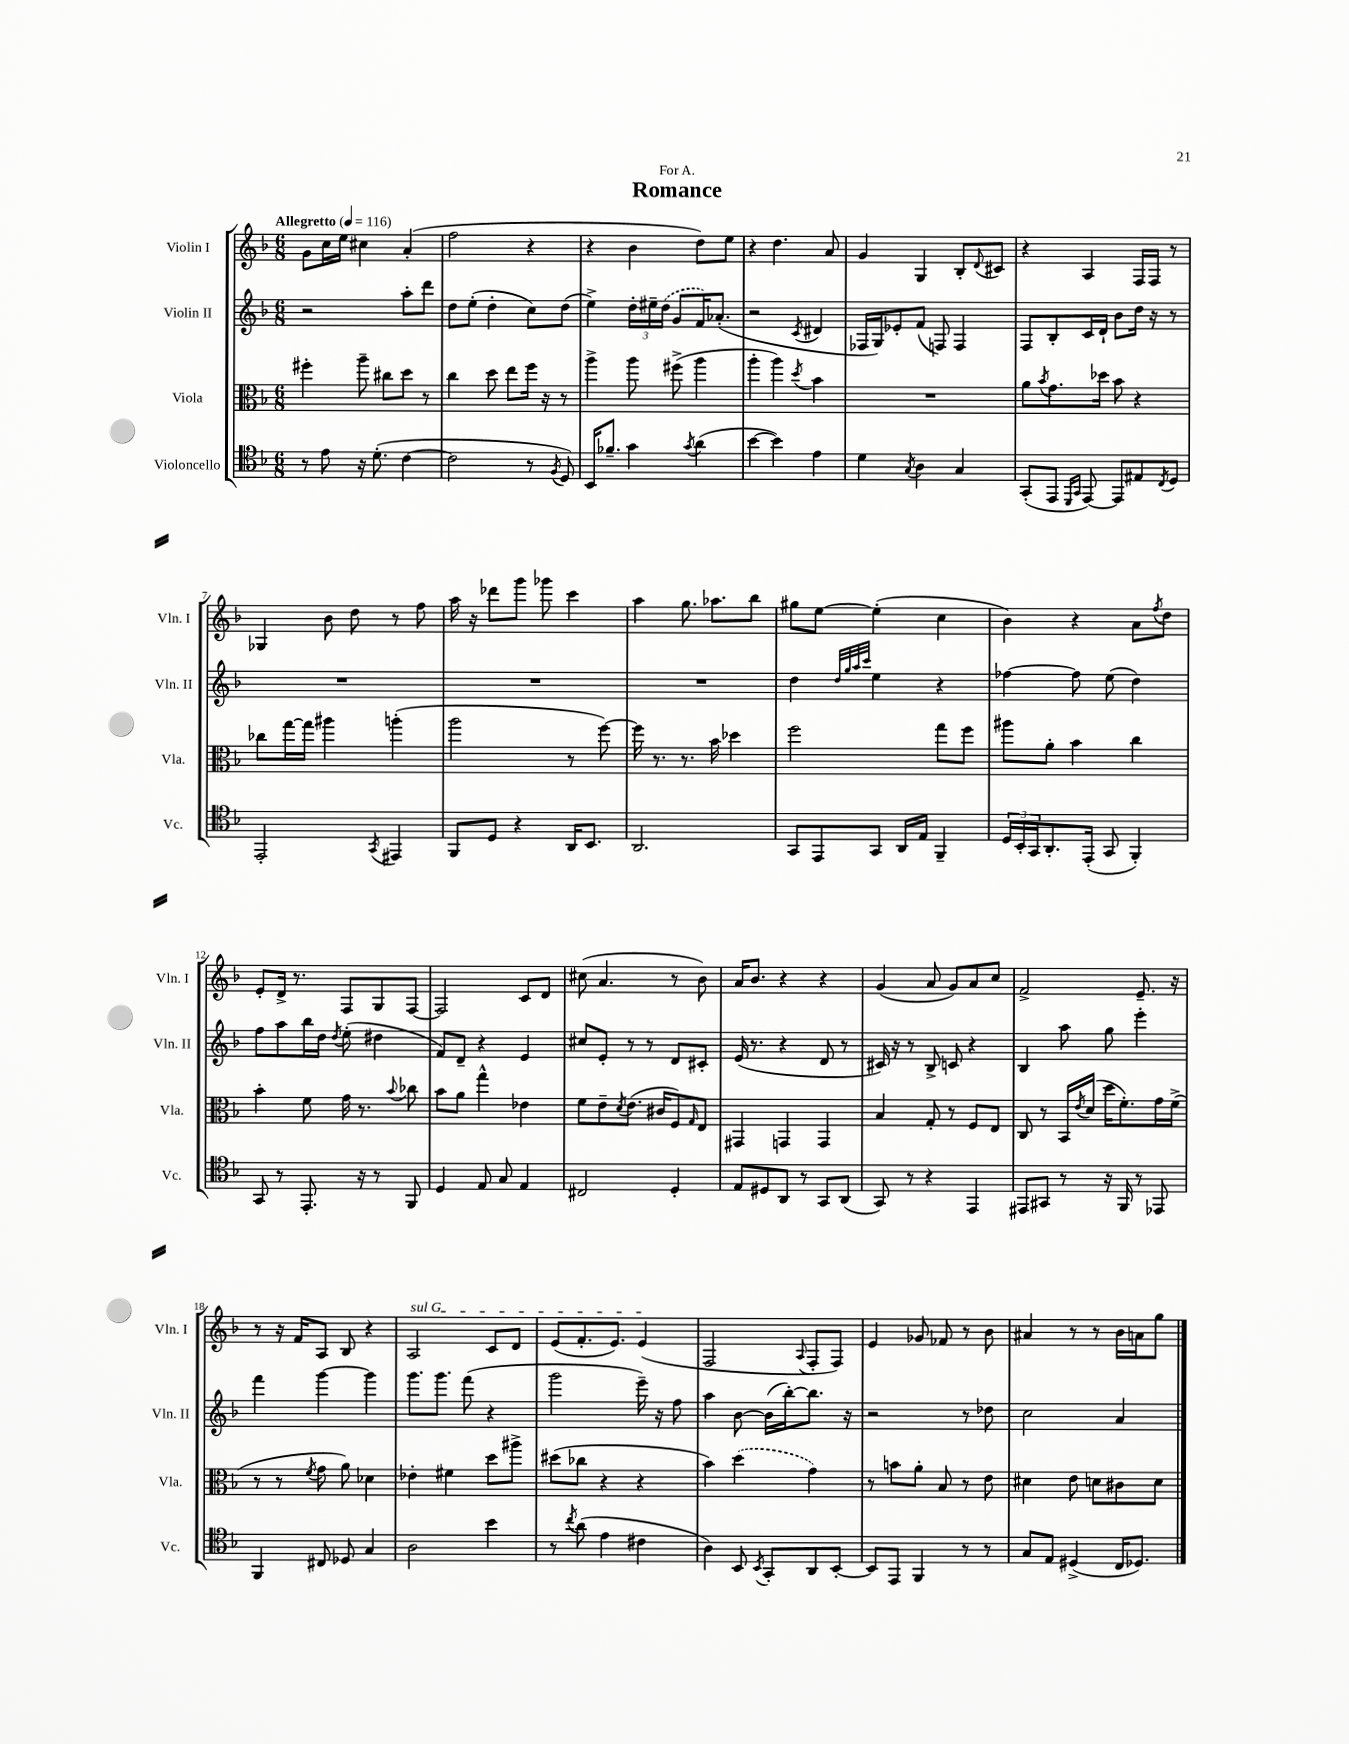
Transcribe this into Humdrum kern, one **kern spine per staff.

**kern	**kern	**kern	**kern
*staff4	*staff3	*staff2	*staff1
*clefC4	*clefC3	*clefG2	*clefG2
*k[b-]	*k[b-]	*k[b-]	*k[b-]
*M6/8	*M6/8	*M6/8	*M6/8
*MM116	*MM116	*MM116	*MM116
8r	4ff#'	2r	8g
8e	.	.	16cc
.	.	.	16ee
16r	8aa~	.	4cc#
(8.d'	.	.	.
.	8cc#	.	.
[4c	8dd	8aa'	(4a'
.	8r	8ddd	.
=	=	=	=
2c]	4cc	8dd	2ff
.	.	(8ee'	.
.	8dd	4dd'	.
.	8ee	.	.
8r	16ff	8cc)	4r
.	16r	.	.
8qF	.	.	.
8D)	8r	(8dd	.
=	=	=	=
16BB-	4aa^	4ee^)	4r
8.f-~	.	.	.
4g	8aa	24dd'	4b-
.	.	24ee#~	.
.	.	(24dd	.
.	(8ff#^	8g	.
8qg	.	.	.
(4a	4aa	16f)	8dd)
.	.	(8.a-'	.
.	.	.	8ee
=	=	=	=
[4b-	4aa'	2r	4r
4b-])	4aa)	.	4.dd
.	8qdd	8qc	.
4e	4b-	4d#	.
.	.	.	8a
=	=	=	=
4d	2.r	16F-	4g
.	.	16G)	.
.	.	8e-'	.
8qG	.	.	.
4A	.	(8f	4G
.	.	8F)	.
4G	.	4F	8B-'
.	.	.	8qqd
.	.	.	8c#
=	=	=	=
(8GG'	8a	8F	4r
.	8qb-	.	.
8EE	8.g	8B-'	.
16qqDD	.	.	.
16qqGG	.	.	.
[8EE)	.	16c	4A
.	16dd-	16d`	.
8EE]	8b-	8b-	.
8E#	4r	16dd	16F
.	.	16r	16F
8qC	.	.	.
8D	.	8r	8r
=	=	=	=
2EE'	8cc-	2.r	4G-
.	[16gg	.	.
.	16gg]	.	.
.	4aa#	.	8b-
.	.	.	8dd
8qGG	.	.	.
4EE#	(4aa'	.	8r
.	.	.	8ff
=	=	=	=
8FF	2aa	2.r	16aa
.	.	.	16r
8D	.	.	8ddd-
4r	.	.	8ggg
.	.	.	8ggg-
16AA	8r	.	4ccc
8.BB-	.	.	.
.	[8ff)	.	.
=	=	=	=
2.AA	16ff]	2.r	4aa
.	8.r	.	.
.	8.r	.	8.gg
.	16b-	.	8.aa-
.	4dd-	.	.
.	.	.	8bb-
=	=	=	=
8GG	2ff	4dd	8gg#
8EE	.	.	[8ee
.	.	32qqdd	.
.	.	32qqgg	.
.	.	32qqaa	.
.	.	32qqccc	.
8GG	.	4ee	(4ee']
16AA	.	.	.
16E	.	.	.
4FF~	8gg	4r	4cc
.	8ff	.	.
=	=	=	=
24D	8aa#	[4ff-	4b-)
24BB-'	.	.	.
24GG	.	.	.
8.AA'	8a'	.	.
.	4b-	8ff-]	4r
(16EE'	.	.	.
8GG	.	(8ee	.
4FF')	4cc	4dd)	8a
.	.	.	8qff
.	.	.	8dd
=	=	=	=
8GG	4b-'	8ff	8e'
8r	.	8aa	16d^
.	.	.	8.r
8.EE'	8f	16bb-	.
.	.	16dd	.
.	.	8qdd	.
.	16g	(8ee'	8F
16r	8.r	.	.
8r	.	4dd#	8G
.	8qqb-	.	.
8FF	8cc-	.	[8F
=	=	=	=
4D	8b-	8f)	2F]
.	8a	8d~	.
8E	4gg^^	4r	.
8G	.	.	.
4E	4e-	4e	8c
.	.	.	8d
=	=	=	=
2C#	8f	8cc#	(8cc#
.	8e~	8e'	4.a
.	8qd	.	.
.	(8.e	8r	.
.	.	8r	.
.	16c#	.	.
4D'	8F)	8d	8r
.	16qqG	.	.
.	8E	8c#'	8b-)
=	=	=	=
8E	4GG#	(16e	16a
.	.	8.r	8.b-
8D#	.	.	.
8AA	4GG	4r	4r
8r	.	.	.
8GG	4GG	8d	4r
(8AA	.	8r	.
=	=	=	=
8GG)	4B-	16c#)	(4g
.	.	16r	.
8r	.	8r	.
4r	8G'	8B-^	8a
.	8r	8c	8g)
4EE	8F	4r	8a
.	8E	.	8cc
=	=	=	=
8EE#	8C	4B-	2f^
8GG#	8r	.	.
8r	16BB-	8aa	.
.	8qe	.	.
.	(16d	.	.
16r	16dd	8gg	.
16FF	8.f')	.	.
8r	.	4eee'	8.e~
8EE-	16g	.	.
.	(16f^	.	16r
=	=	=	=
4FF	8r	4fff	8r
.	8r	.	16r
.	.	.	16f
.	8qf	.	.
8C#	8g	[4ggg	8A
8D-	8a)	.	8B-
4G	4d-	4ggg]	4r
=	=	=	=
2A	4e-'	8.ggg	2A
.	.	8.ggg	.
.	4f#	.	.
.	.	(8fff	.
4b-	8dd	4r	8c
.	8aa#^	.	8d
=	=	=	=
8r	(8dd#	2ggg	(8e
8qcc	.	.	.
(8a	8cc-	.	8.f'
4e	4r	.	.
.	.	.	8.e)
4c#	4r	16eee~)	(4e
.	.	16r	.
.	.	8ff	.
=	=	=	=
4A)	4b-)	4aa	2F
8BB-	(4dd	[8b-	.
8qBB-	.	.	.
8GG'	.	(16b-]	.
.	.	[16bb-')	.
.	.	.	8qqA
8AA	4g)	8.bb-]	8F'
[8BB-'	.	.	8F)
.	.	16r	.
=	=	=	=
8BB-]	8r	2r	4e
8EE	8b	.	.
4FF	8a'	.	8g-
.	8B-	.	8f-
8r	8r	8r	8r
8r	8e	8dd-	8b-
=	=	=	=
8G	4d#	2cc	4a#
8E	.	.	.
(4D#^	8e	.	8r
.	8d	.	8r
16C	8c#	4a	16b-
8.D-)	.	.	16a
.	8d	.	8gg
==	==	==	==
*-	*-	*-	*-
